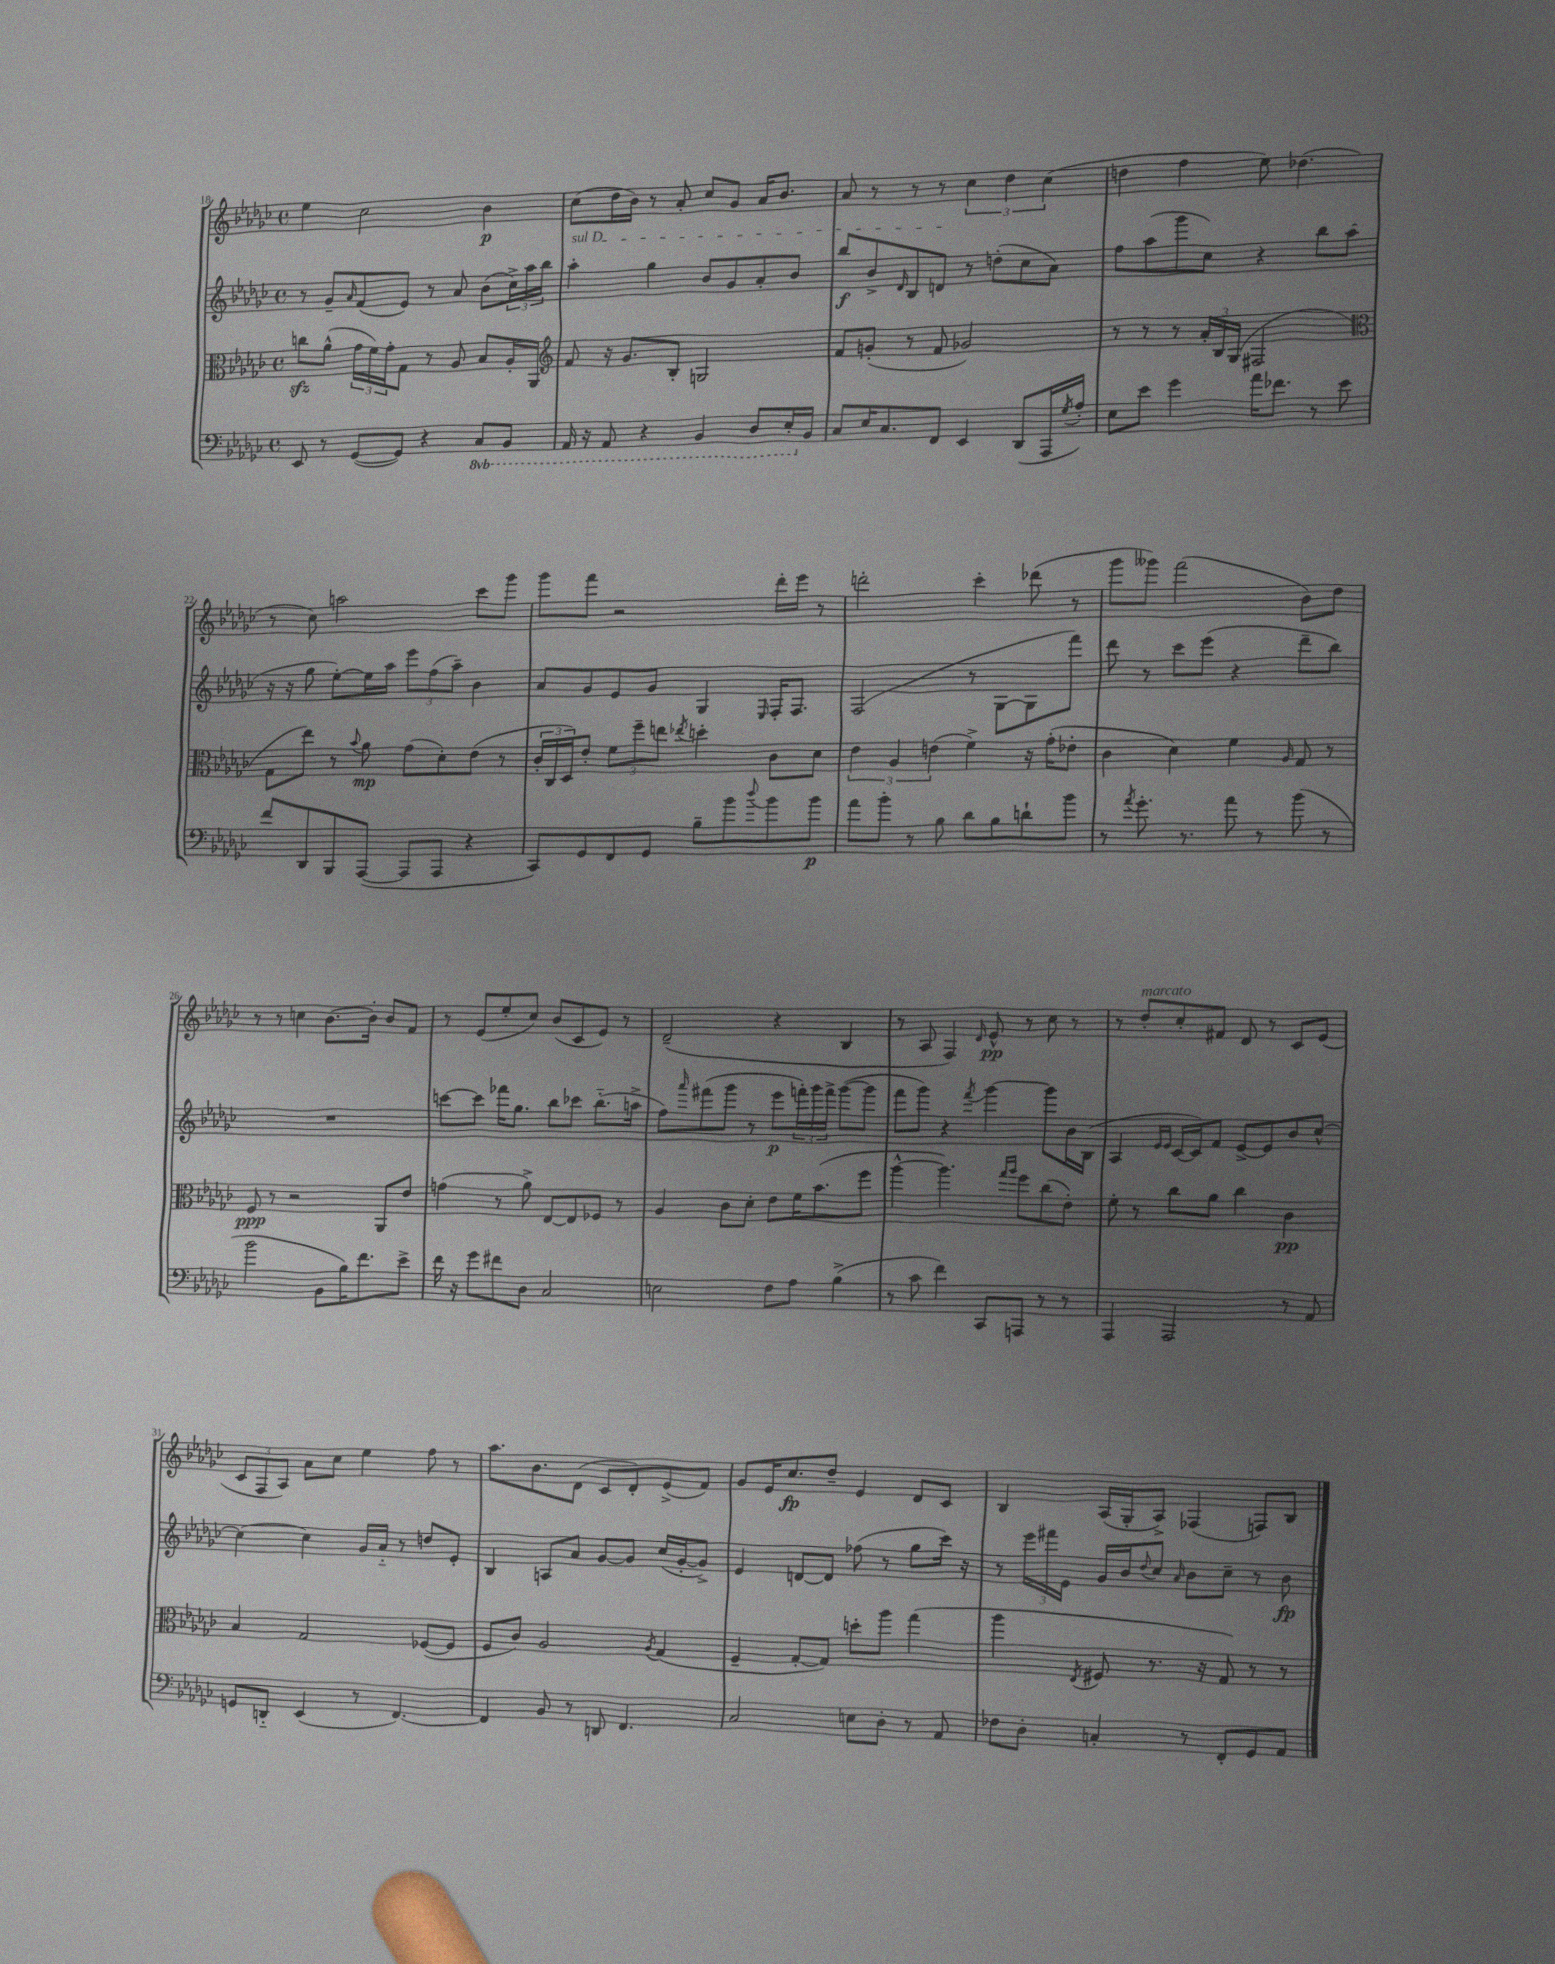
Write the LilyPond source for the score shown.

<<
\new StaffGroup <<
\new Staff = "s0" {
    \clef treble \key ges \major \defaultTimeSignature \time 4/4
    ees''4 ces''2 bes'4\p |
    ces''8( des''16 bes'16) r8 aes'8-. ces''8 ges'8 aes'16 bes'8. |
    aes'8 r8 r8 r8 \tuplet 3/2 { ces''4 des''4 ces''4( } |
    d''4 f''4 ees''8) des''4.( |
    r8 ces''8) a''2 ces'''8 ges'''8 |
    ges'''8 f'''8 r2 des'''16-. ees'''16 r8 |
    d'''2-. ces'''4-. des'''8( r8 |
    ges'''8 geses'''8) f'''2( bes'8) des''8 |
    r8 r8 c''4 bes'8.~ bes'16-. bes'8 f'8 |
    r8 ees'8( ees''8-. ces''8) bes'8( ces'8 ees'8) r8 |
    des'2--( r4 bes4 |
    r8 aes8 f4) \grace { des'16 } ees'8-^\pp r8 ces''8 r8 |
    r8 des''8-.^\markup { \italic "marcato" } ces''8-. fis'8 des'8 r8 ces'8 ees'8( |
    \tuplet 3/2 { ces'8 f8 aes8) } aes'8 ces''8 ees''4 f''8 r8 |
    aes''8. bes'8. des'8( ces'8 des'8-.) ees'8->( f'8) |
    ges'8 ees'16 ces''8.\fp des''8-- ees'4 des'8 ces'8 |
    bes4 aes16( ges16-. aes8->) fes4( f8) bes8 \bar "|." |
}
\new Staff = "s1" {
    \clef treble \key ges \major \defaultTimeSignature \time 4/4
    r8 ges'8-- \grace { aes'16 } f'8( ees'8) r8 aes'8 bes'8( \tuplet 3/2 { ces''16->) aes''16 bes''16 } |
    \once \override TextSpanner.bound-details.left.text = \markup { \italic "sul D" } aes''4-.\startTextSpan ges''4 bes'8 ges'8 aes'8-. bes'8 |
    bes''8\f bes'8-> \grace { des'16 } bes8 d'8\stopTextSpan r8 d''8-.( ces''8 aes'8) |
    f''8 aes''8( ges'''8 ces''8) r4 bes''8 aes''8( |
    r16 r16 ges''8 ees''8~-.) ees''16 aes''16 \tuplet 3/2 { ees'''8 f''8( aes''8--) } bes'4 |
    aes'8 ges'8 ees'8 ges'8 ges4 \grace { ees16 } f16-. f8. |
    f2( r8 ges8~ ges8 f'''8) |
    des'''8 r8 ces'''8 ees'''8( r4 des'''8-- bes''8) |
    R1 |
    c'''8~ c'''8 fes'''16 ges''8. bes''8 ces'''8 bes''8.-_( a''16-> |
    f''8) \grace { aes'''16 } fis'''8( ges'''8 r8 ees'''8\p \tuplet 3/2 { f'''16-.) ges'''16 f'''16-> } ges'''8~( ges'''8 |
    f'''8 ges'''8) r4 \acciaccatura { f'''8 } ges'''4~ ges'''8 bes'16 bes16( |
    aes4 \grace { ees'16 ees'16 } ces'16~ ces'16) f'8 ees'8~-> ees'8 bes'8 ces''8~-^ |
    ces''4~ ces''4 ges'16 aes'16-_ r8 d''8 ees'8-. |
    bes4 a8 aes'8 ges'8~ ges'8 ces''16( ges'16~-. ges'8->) |
    ees'4 d'8~ d'8 fes''8( r8 ges''8 ces'''16) r16 |
    r8 \tuplet 3/2 { ees'''16 fis'''16 ees'16 } ges'16 bes'16 \appoggiatura { des''8 } ces''8 \grace { aes'16 } bes'8 ces''8-- r8 bes'8\fp \bar "|." |
}
\new Staff = "s2" {
    \clef alto \key ges \major \defaultTimeSignature \time 4/4
    c''8\sfz aes'8-^( \tuplet 3/2 { ges'16 f'16) ges'16-. } ges8 r8 aes8 bes8 aes16-. aes,16 |
    \clef treble f'8 r16 ges'8. bes8-. g2 |
    f'8 g'8-.( r8 f'8 ges'2) |
    r8 r8 r8 \tuplet 3/2 { aes'16-. bes16 ges16( } fis2 |
    \clef alto ges8 ees''8) r8 \appoggiatura { bes'8 } aes'8\mp ges'8( des'8-.) ees'8( r8 |
    \tuplet 3/2 { ces'16-. ces16 des16) } ees'8-. \tuplet 3/2 { f'8 f''8-- e''8 } \acciaccatura { ees''8 } d''4-. ces'8 des'8 |
    \tuplet 3/2 { ees'4 aes4 e'4( } f'4->) r16 ges'16-.( ees'8-. |
    ces'4 des'4) f'4 \grace { aes16 } ges8 r8 |
    f8\ppp r8 r2 aes,8 ees'8 |
    g'4( r8 aes'8->) ees8~ ees8 fes8 r8 |
    aes4 ces'8 des'8-. ees'8 f'16 bes'8.( f''8 |
    aes''4~-^ aes''4.) \grace { ges''16 aes''16 } f''8 ces''8( ees'8-.) |
    f'8-. r8 ces''8 aes'8 ces''4 ces'4\pp |
    bes4 ges2 fes8~( fes8 |
    f8 ces'8) aes2 \acciaccatura { aes8 } ges4( |
    f4-- ges8~-. ges8) d''8-. aes''8 ges''4( |
    aes''4 \acciaccatura { ees8 } fis8 r8. r16 ges8) r8 r8 \bar "|." |
}
\new Staff = "s3" {
    \clef bass \key ges \major \defaultTimeSignature \time 4/4 \set Staff.ottavationMarkups = #ottavation-simple-ordinals
    ees,8 r8 ges,8~( ges,8) r4 \ottava #-1 ces,8 bes,,8 |
    aes,,16 r16 aes,,8 r4 bes,,4 des,8 ees,16-. \ottava #0 bes,16 |
    ces8 ees16 ces8. f,8 ees,4 des,8( aes,,16 \acciaccatura { ges8 } aes16-.) |
    ees8 ees'8 ges'4 aes'16 fes'8. r8 ees'8 |
    f'8 des,8 bes,,8 aes,,8~( aes,,8 aes,,8 r4 |
    ces,8) ges,8 f,8 ges,8 bes8-- bes'8 \appoggiatura { des''8 } bes'8 bes'8\p |
    aes'8 bes'8-. r8 bes8 des'8 bes8 d'8-! bes'8 |
    r8 \acciaccatura { aes'8 } ges'8.-. r8. aes'8 r8 bes'8( r8 |
    bes'2 bes,8 bes16) f'8. ees'8-> |
    f'16 r16 ges'8 fis'8 des8 ces2 |
    e2 f8 aes8 bes4->( |
    r8 ces'8 f'4) ces,8 a,,8 r8 r8 |
    aes,,4 aes,,2 r8 aes,8 |
    g,8 d,8-_ ees,4( r8 f,4.~) |
    f,4 bes,8 r8 d,8 f,4. |
    ces2 e8 des8-. r8 aes,8 |
    fes8 des8-. c4-. r8 f,8-. ges,8 aes,8 \bar "|." |
}
>>
>>
\layout { \context { \Score currentBarNumber = #18 } }
